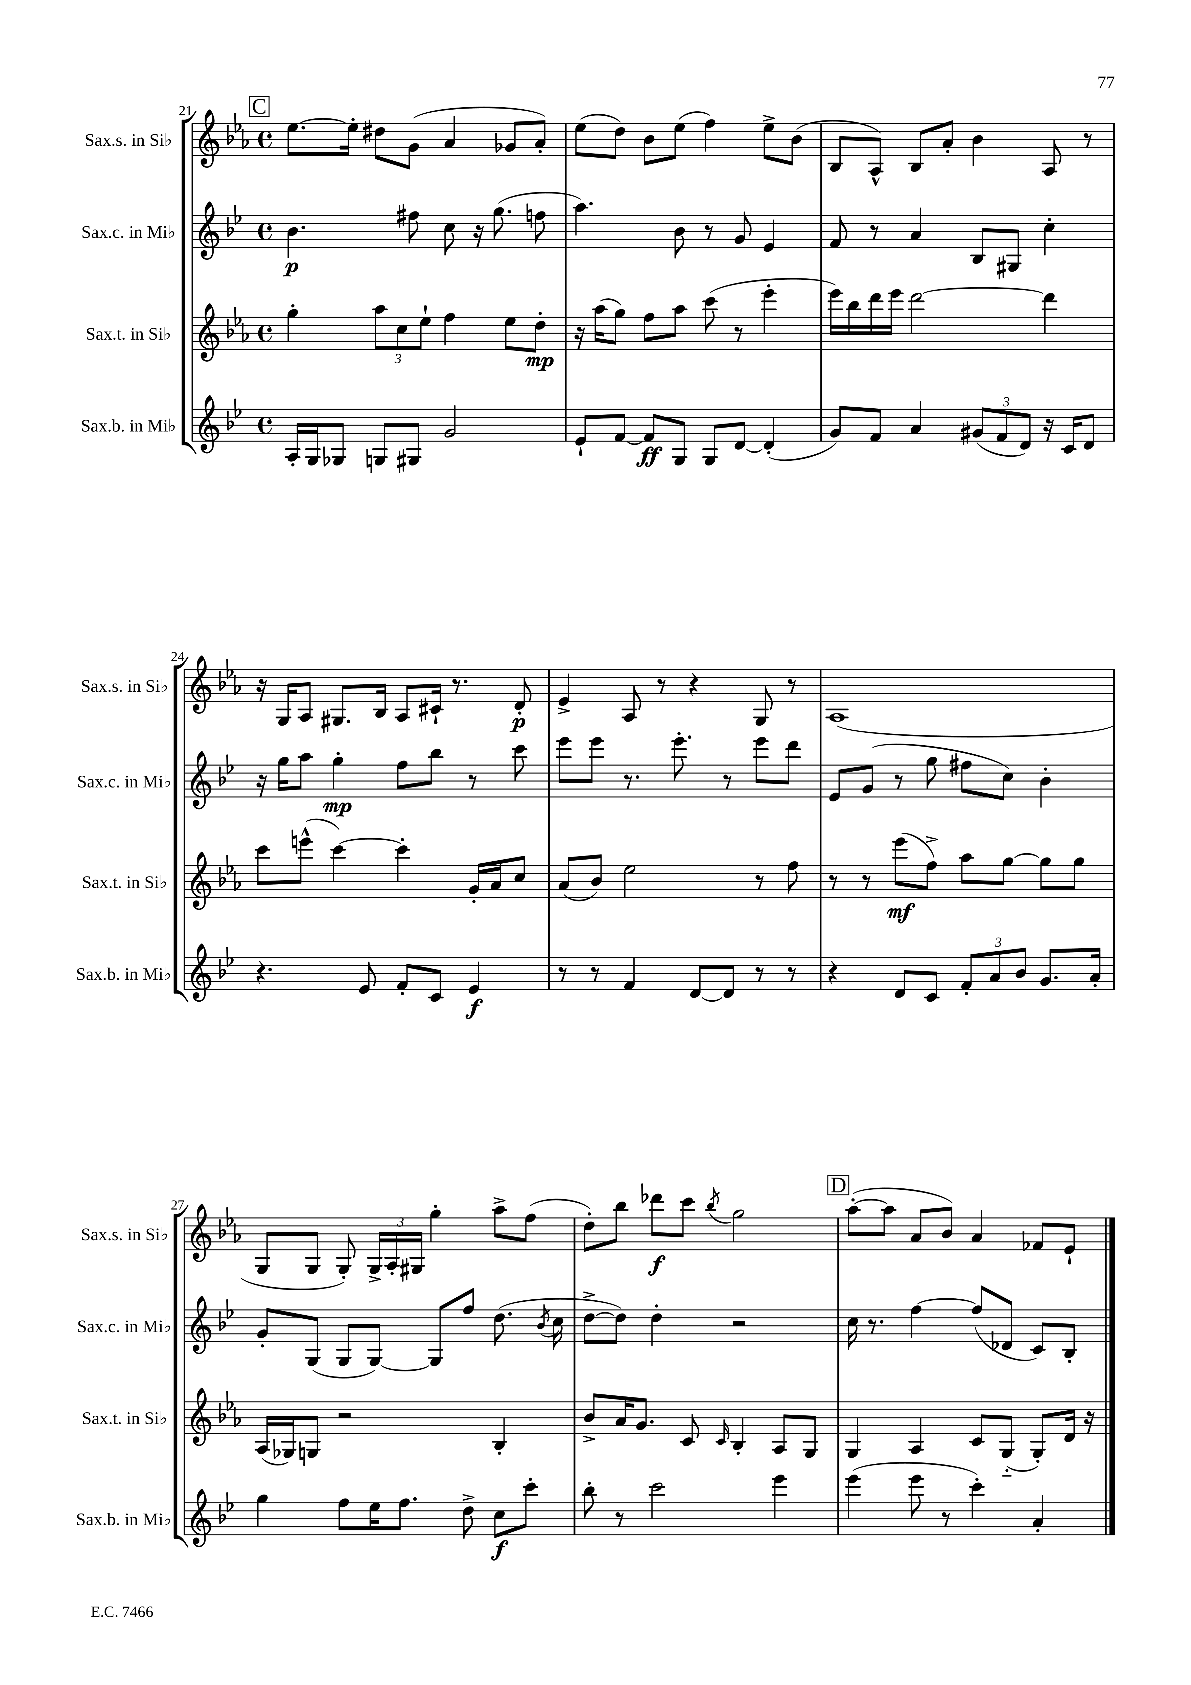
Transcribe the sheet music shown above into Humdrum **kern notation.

**kern	**kern	**kern	**kern
*staff4	*staff3	*staff2	*staff1
*clefG2	*clefG2	*clefG2	*clefG2
*k[b-e-]	*k[b-e-a-]	*k[b-e-]	*k[b-e-a-]
*M4/4	*M4/4	*M4/4	*M4/4
*met(c)	*met(c)	*met(c)	*met(c)
16A'	4gg'	4.b-	[8.ee-
16G	.	.	.
8G-	.	.	.
.	.	.	16ee-']
8G	12aa-	.	8dd#
.	12cc	.	.
8G#	.	8ff#	(8g
.	12ee-`	.	.
2g	4ff	8cc	4a-
.	.	16r	.
.	.	(8.gg	.
.	8ee-	.	8g-
.	8dd'	8ff	8a-')
=	=	=	=
8e-`	16r	4.aa)	(8ee-
.	(16aa-	.	.
[8f	8gg)	.	8dd)
8f]	8ff	.	8b-
8G	8aa-	8b-	(8ee-
8G	(8ccc	8r	4ff)
[8d	8r	8g	.
(4d']	4eee-'	4e-	8ee-^
.	.	.	(8b-
=	=	=	=
8g)	16eee-)	8f	8B-
.	16bb-	.	.
8f	16ddd	8r	8A-^^)
.	16eee-	.	.
4a	[2ddd	4a	8B-
.	.	.	8a-'
(12g#	.	8B-	4b-
12f	.	.	.
.	.	8G#	.
12d)	.	.	.
16r	4ddd]	4cc'	8A-
16c	.	.	.
8d	.	.	8r
=	=	=	=
4.r	8ccc	16r	16r
.	.	16gg	16G
.	(8eee^^	8aa	8A-
.	[4ccc)	4gg'	8.G#
8e-	.	.	.
.	.	.	16B-
8f'	4ccc']	8ff	8A-
8c	.	8bb-	16c#`
.	.	.	8.r
4e-	16g'	8r	.
.	16a-	.	.
.	8cc	8ccc	8d'
=	=	=	=
8r	(8a-	8eee-	4e-^
8r	8b-)	8eee-	.
4f	2ee-	8.r	8A-
.	.	.	8r
.	.	8.eee-'	.
[8d	.	.	4r
8d]	.	8r	.
8r	8r	8eee-	8G
8r	8ff	8ddd	8r
=	=	=	=
4r	8r	8e-	(1A-
.	8r	(8g	.
8d	(8eee-	8r	.
8c	8ff^)	8gg	.
12f'	8aa-	8ff#	.
12a	.	.	.
.	[8gg	8cc)	.
12b-	.	.	.
8.g	8gg]	4b-'	.
.	8gg	.	.
16a'	.	.	.
=	=	=	=
4gg	(16A-	8g'	8G
.	16G-)	.	.
.	8G	(8G	8G
8ff	2r	8G	8G')
16ee-	.	[8G)	24G^
.	.	.	24A-'
8.ff	.	.	.
.	.	.	24G#
.	.	8G]	4gg'
8dd^	.	8ff	.
8cc	4B-'	(8.dd	8aa-^
8ccc'	.	.	(8ff
.	.	8qb-	.
.	.	16cc	.
=	=	=	=
8bb-'	8b-^	[8dd^	8dd')
8r	16a-	8dd])	8bb-
.	8.g	.	.
2ccc	.	4dd'	8ddd-
.	8c	.	8ccc
.	16qqc	.	8qbb-
.	4B-'	2r	2gg
4eee-	8A-	.	.
.	8G	.	.
=	=	=	=
(4eee-	4G	16cc	([8aa-'
.	.	8.r	.
.	.	.	8aa-]
8eee-	4A-	[4ff	8a-
8r	.	.	8b-)
4ccc')	8c	(8ff]	4a-
.	(8G'~	8d-	.
4a'	8G')	8c)	8f-
.	16d	8B-'	8e-`
.	16r	.	.
==	==	==	==
*-	*-	*-	*-
